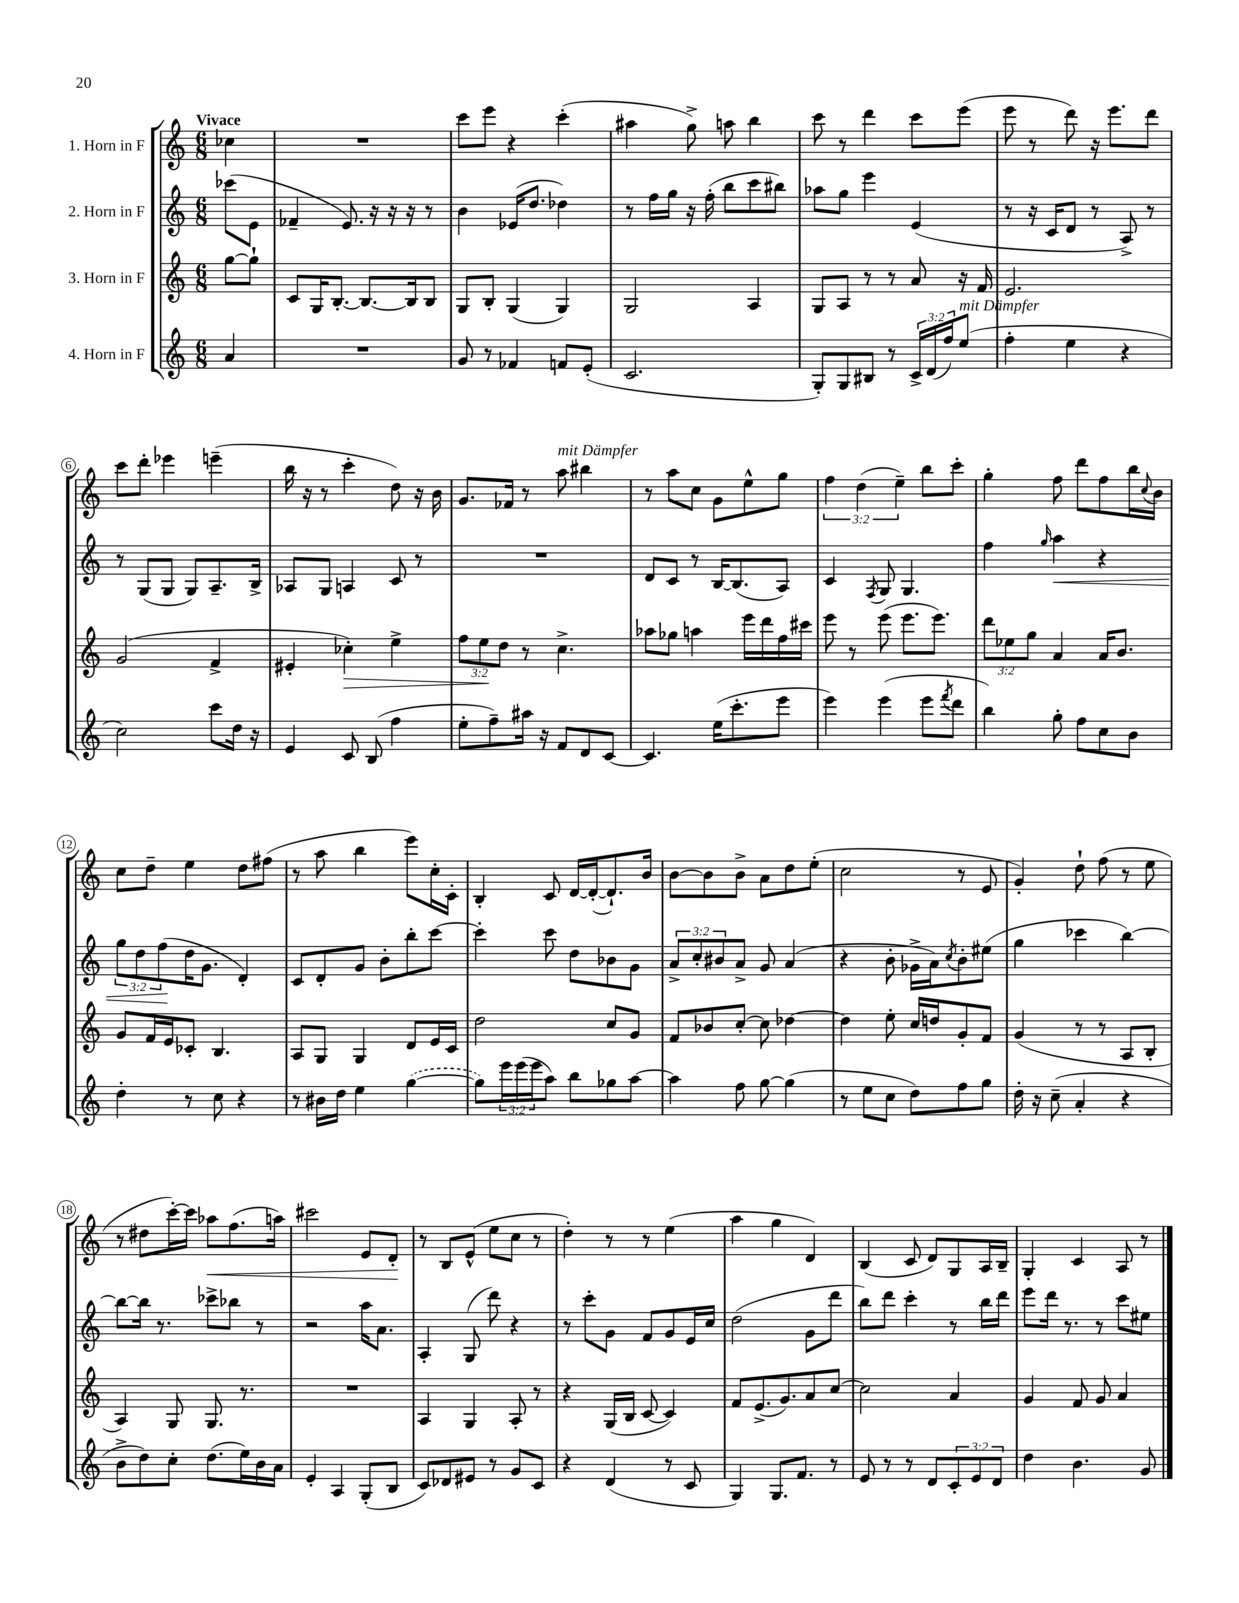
<<
\new StaffGroup <<
\new Staff = "s0" \with { instrumentName = "1. Horn in F" } {
    \clef treble \key c \major \numericTimeSignature \time 6/8 \override Staff.TupletNumber.text = #tuplet-number::calc-fraction-text \partial 4 \tempo "Vivace"
    ces''4 |
    R2. |
    c'''8 e'''8 r4 c'''4-.( |
    ais''4 g''8->) a''8 b''4 |
    c'''8 r8 d'''4 c'''8 e'''8( |
    e'''8 r8 d'''8) r16 e'''8. d'''8 |
    c'''8 d'''8-. ees'''4 e'''4--( |
    b''16 r16 r8 c'''4-. d''8) r16 b'16 |
    g'8. fes'16 r8 a''8^\markup { \italic "mit Dämpfer" } bis''4 |
    r8 a''8 c''8 g'8 e''8-^ g''8 |
    \tuplet 3/2 { f''4 d''4( e''4--) } b''8 c'''8-. |
    g''4-. f''8 d'''8 f''8 b''16 \appoggiatura { c''8 } b'16 |
    c''8 d''8-- e''4 d''8 fis''8( |
    r8 a''8 b''4 e'''8) c''16-. c'16-. |
    b4-. c'8 d'16~ d'16~-.( d'8.-!) b'16 |
    b'8~ b'8 b'8-> a'8 d''8 e''8-.( |
    c''2 r8 e'8 |
    g'4-.) d''8-! f''8( r8 e''8 |
    r8 dis''8 c'''16~-.) c'''16 aes''8\< f''8.( a''16) |
    cis'''2 e'8 d'8-.\! |
    r8 b8 e'8-^( e''8 c''8 r8 |
    d''4-.) r8 r8 e''4( |
    a''4 g''4 d'4) |
    b4( c'8 d'8) g8 a16 b16-- |
    g4-. c'4 a8 r8 \bar "|." |
}
\new Staff = "s1" \with { instrumentName = "2. Horn in F" } {
    \clef treble \key c \major \numericTimeSignature \time 6/8 \override Staff.TupletNumber.text = #tuplet-number::calc-fraction-text \partial 4
    ces'''8( e'8 |
    fes'4-- e'8.) r16 r16 r16 r8 |
    b'4 ees'16( d''8. des''4) |
    r8 f''16 g''16 r16 f''16-.( b''8 c'''8 bis''8) |
    aes''8 g''8 e'''4 e'4( |
    r8 r16 c'16 d'8 r8 a8->) r8 |
    r8 g8( g8 g8) a8.-- b16-> |
    aes8 g8 a4 c'8 r8 |
    R2. |
    d'8 c'8 r8 b16~ b8.( a8) |
    c'4 \acciaccatura { f8 } g8 g4. |
    f''4 \grace { g''16 } a''4\< r4 |
    \tuplet 3/2 { g''8 d''8 f''8\!( } d''16 g'8. d'4-.) |
    c'8 d'8-. g'8 b'8-. b''8-. c'''8~ |
    c'''4-. c'''8 d''8 bes'8 g'8 |
    \tuplet 3/2 { a'8-> c''8-. bis'8 } a'8-> g'8 a'4( |
    r4 b'8-. ges'16-> a'16) \acciaccatura { c''8 } b'8-. eis''8( |
    g''4 ces'''4 b''4~) |
    b''8~ b''16 r8. ces'''8-> bes''8 r8 |
    r2 a''16 a'8. |
    a4-. g8( d'''8) r4 |
    r8 c'''8-. g'8 f'8 g'8 e'16 c''16 |
    d''2( g'8 d'''8 |
    b''8) d'''8 c'''4-. r8 b''16 d'''16 |
    e'''8 d'''16 r8. r8 c'''8 eis''8 \bar "|." |
}
\new Staff = "s2" \with { instrumentName = "3. Horn in F" } {
    \clef treble \key c \major \numericTimeSignature \time 6/8 \override Staff.TupletNumber.text = #tuplet-number::calc-fraction-text \partial 4
    g''8~ g''8-! |
    c'8 g16 b8.~-. b8.~ b16 b8 |
    g8 b8-. g4( g4) |
    g2 a4 |
    g8 a8 r8 r8 a'8 r16 f'16 |
    e'2. |
    g'2( f'4-> |
    eis'4-. ces''4-.\>) e''4-> |
    \tuplet 3/2 { f''8 e''8\! d''8 } r8 c''4.-> |
    aes''8 ges''8 a''4 e'''16 d'''16 f''16 cis'''16 |
    e'''8 r8 e'''8( e'''8. e'''8.) |
    \tuplet 3/2 { d'''8 ees''8 g''8 } a'4 a'16 b'8. |
    g'8 f'16 e'16 ces'8-. b4. |
    a8 g8 g4 d'8 e'16 c'16 |
    d''2 c''8 g'8 |
    f'8 bes'8 c''8~-. c''8 des''4~ |
    des''4 e''8-. c''16 d''16 g'8-. f'8 |
    g'4( r8 r8 a8 b8-. |
    a4) g8 g8. r8. |
    R2. |
    a4 g4 a8-. r8 |
    r4 g16( b16 c'8~ c'4) |
    f'8 e'8.->( g'8.) a'8 c''8~ |
    c''2 a'4 |
    g'4 f'8 g'8 a'4 \bar "|." |
}
\new Staff = "s3" \with { instrumentName = "4. Horn in F" } {
    \clef treble \key c \major \numericTimeSignature \time 6/8 \override Staff.TupletNumber.text = #tuplet-number::calc-fraction-text \partial 4
    a'4 |
    R2. |
    g'8 r8 fes'4 f'8 e'8-.( |
    c'2. |
    g8-.) g8 bis8 r8 \tuplet 3/2 { c'16-> d'16( f''16) } e''8^\markup { \italic "mit Dämpfer" }( |
    f''4-. e''4 r4 |
    c''2) c'''8 d''16 r16 |
    e'4 c'8 b8( f''4 |
    e''8-. f''8--) ais''16 r16 f'8 d'8 c'8~ |
    c'4. e''16( c'''8.-. e'''8 |
    e'''4) e'''4( e'''8 \acciaccatura { f'''8 } d'''8 |
    b''4) g''8-. f''8 c''8 b'8 |
    d''4-. r8 c''8 r4 |
    r8 bis'16 d''16 e''4 \once \slurDashed g''4~( |
    g''8) \tuplet 3/2 { e'''16 e'''16( e'''16 } a''8) b''8 ges''8 a''8~ |
    a''4 f''8 g''8~ g''4( |
    r8 e''8 c''8 d''8) f''8 g''8 |
    d''16-. r16 c''8--( a'4-. r4 |
    b'8-> d''8) c''8-. d''8.( e''16) b'16 a'16 |
    e'4-. a4 g8-.( b8 |
    c'8) des'8 eis'8 r8 g'8 c'8 |
    r4 d'4( r8 c'8 |
    g4) g8. f'8. r8 |
    e'8 r8 r8 d'8 \tuplet 3/2 { c'8-. e'8 d'8 } |
    d''4 b'4. g'8 \bar "|." |
}
>>
>>
\layout { \context { \Score \override BarNumber.stencil = #(make-stencil-circler 0.1 0.3 ly:text-interface::print) } }
